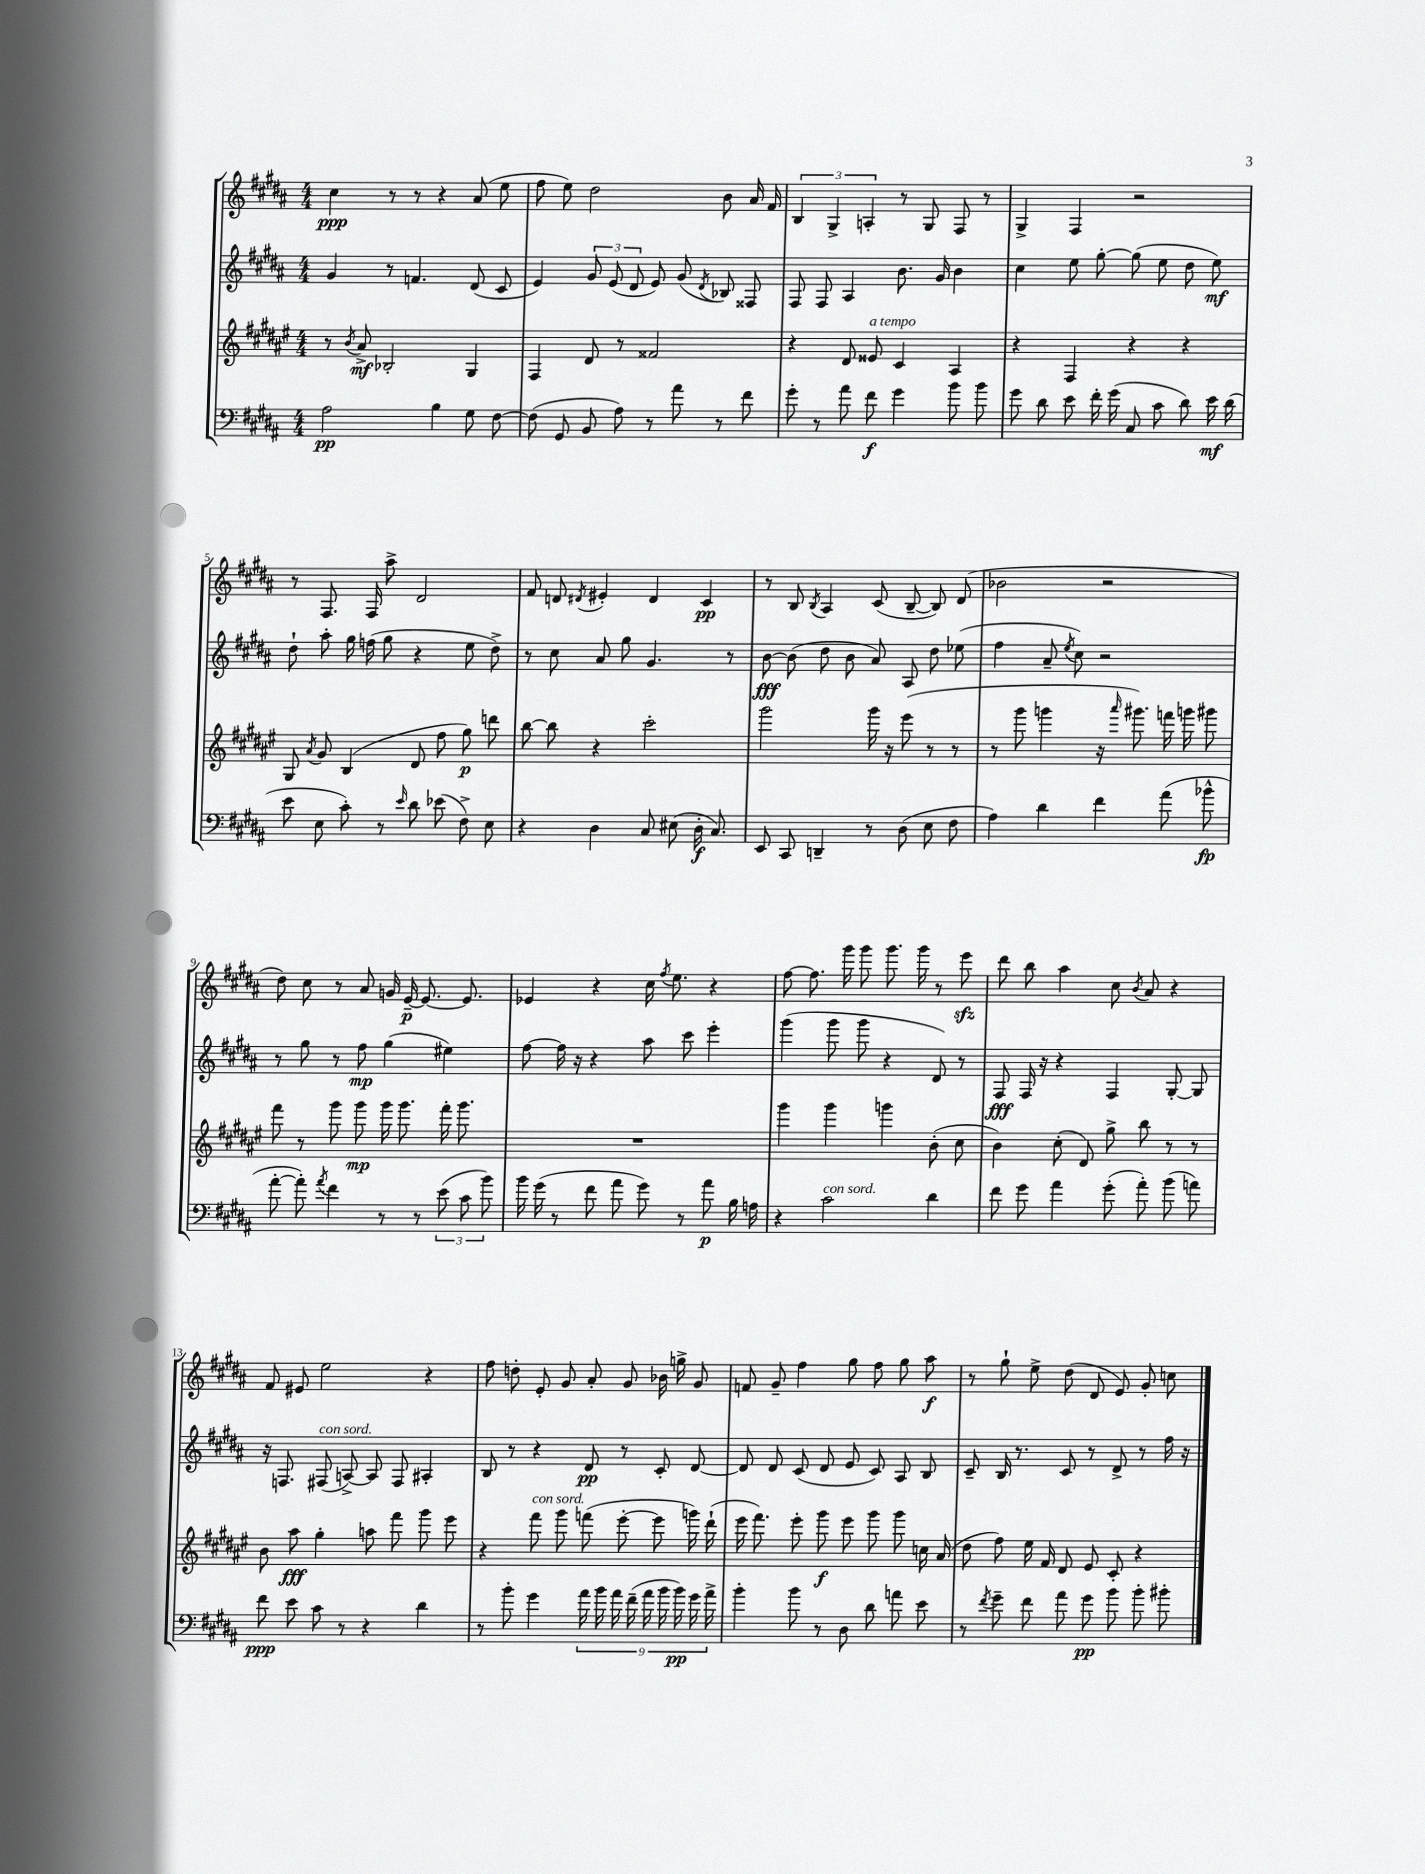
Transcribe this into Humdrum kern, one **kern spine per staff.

**kern	**kern	**kern	**kern
*staff4	*staff3	*staff2	*staff1
*clefF4	*clefG2	*clefG2	*clefG2
*k[f#c#g#d#a#]	*k[f#c#g#d#a#e#]	*k[f#c#g#d#a#]	*k[f#c#g#d#a#]
*M4/4	*M4/4	*M4/4	*M4/4
2A#	8r	4g#	4cc#
.	8qb	.	.
.	8a#^	.	.
.	2B-'	8r	8r
.	.	4.f	8r
4B	.	.	4r
8G#	4G#	(8d#	(8a#
[8F#	.	8c#	8ee
=	=	=	=
(8F#]	4F#	4e)	8ff#
8GG#	.	.	8ee)
8BB	8d#	12g#	2dd#
.	.	(12e	.
8A#)	8r	.	.
.	.	12d#	.
8r	2f##	8e)	.
8a#	.	(8g#	.
.	.	8qd#	.
8r	.	8B-)	8b
8f#	.	8F##	16a#
.	.	.	16f#
=	=	=	=
8g#'	4r	8F#	6B
8r	.	8F#	.
.	.	.	6G#^
8a#	8d#	4A#	.
.	.	.	6A'
8f#	8e##	.	.
4g#	4c#	8.b	8r
.	.	.	8G#
.	.	16g#	.
8b	4A#	4b	8F#
8b	.	.	8r
=	=	=	=
8g#	4r	4cc#	4G#^
8d#	.	.	.
8e	4F#	8ee	4F#
16f#'	.	[8gg#'	.
(16g#	.	.	.
8C#	4r	(8gg#]	2r
8c#	.	8ee	.
8d#)	4r	8dd#	.
16e	.	8ee)	.
(16d#	.	.	.
=	=	=	=
8e	8G#	8dd#`	8r
.	8qa#	.	.
8E	8g#	8aa#'	8.F#
8c#')	(4B	16gg#	.
.	.	(16ff	16F#
8r	.	8gg#	8aa#^
16qqe	.	.	.
8d#	8d#	4r	2d#
(8e-	8ff#	.	.
8F#^)	8gg#)	8ee	.
8E	8ddd	8dd#^)	.
=	=	=	=
4r	[8bb	8r	8f#
.	8bb]	8cc#	8d
.	.	.	8qd#
4D#	4r	8a#	4e#'
.	.	8gg#	.
8C#	2ccc#'	4.g#	4d#
(8E#	.	.	.
16D#'	.	.	4c#
8.C#)	.	.	.
.	.	8r	.
=	=	=	=
8EE	2ggg#	[8b	8r
8CC#	.	(8b]	8B
.	.	.	8qB
4DD~	.	8dd#	4A#
.	.	8b	.
8r	16ggg#	8a#)	(8c#
.	16r	.	.
(8D#	(8eee#	8A#	[8B~
8E	8r	8dd#	8B])
8F#	8r	(8ee-	(8d#
=	=	=	=
4A#)	8r	4ff#	2b-
.	8ggg#	.	.
4d#	4ggg	8a#~	.
.	.	8qee	.
.	.	8cc#)	.
4f#	16r	2r	2r
.	16qqaaa#	.	.
.	8.ggg#)	.	.
(8a#	16fff	.	.
.	16ggg	.	.
8b-^^	8ggg#	.	.
=	=	=	=
[8a#'	8fff#	8r	8dd#)
8a#'])	8r	8gg#	8cc#
8qa#	.	.	.
4f#	8ggg#	8r	8r
.	8ggg#	8ff#	8a#
8r	16ggg#	(4gg#	16g
.	8.ggg#	.	[16e~
8r	.	.	8.e_
(12e	16fff#'	4ee#)	.
.	8.ggg#	.	8.e]
12c#	.	.	.
12b)	.	.	.
=	=	=	=
16b	1r	[8ff#	4e-
(16g#	.	.	.
8r	.	16ff#]	.
.	.	16r	.
8f#	.	4r	4r
8a#	.	.	.
8g#)	.	8aa#	16cc#
.	.	.	8qff#
.	.	.	8.ee
8r	.	8ccc#	.
8a#	.	4eee'	4r
16B	.	.	.
16A	.	.	.
=	=	=	=
4r	4ggg#	(4ggg#	[8ff#
.	.	.	8.ff#]
2c#	4ggg#	8ggg#	.
.	.	.	16ggg#
.	.	8ggg#	8ggg#
.	4ggg	4r	8.ggg#
.	.	.	16ggg#
4d#	(8b'	8d#)	8r
.	8cc#	8r	8eee
=	=	=	=
8f#	4b)	8F#	8ddd#
8g#	.	16F#	8bb
.	.	16r	.
4a#	(8cc#'	4r	4aa#
.	8d#)	.	.
(8g#'	8gg#^	4F#	8cc#
.	.	.	8qb
8a#')	8bb	.	8a#
(8b	8r	[8G#'	4r
8a)	8r	8G#]	.
=	=	=	=
8f#	8b	16r	8f#
.	.	8.F	.
8e	8aa#	.	8e#
8c#	4gg#'	(8F#	2ee
8r	.	[8A^)	.
4r	8aa	8A]	.
.	8fff#	8F#	.
4d#	8ggg#	4A#'	4r
.	8eee#	.	.
=	=	=	=
8r	4r	8B	8ff#
8b'	.	8r	8dd'
4g#	8fff#	4r	8e'
.	8ggg#	.	8g#
18a#	(8fff	8d#	8a#'
18b	.	.	.
18a#	.	.	.
.	[8eee#'	8r	8g#
(18f#~	.	.	.
18a#	.	.	.
.	8eee#]	8c#'	16b-
18b	.	.	.
.	.	.	16gg^
18b)	.	.	.
.	16ggg)	[8d#	8g#
18g#	.	.	.
.	(16ddd#`	.	.
18a#^	.	.	.
=	=	=	=
4b'	16eee#	8d#]	8f
.	8.fff#)	.	.
.	.	8d#	8g#~
8b	8eee#'	(8c#	4ff#
8r	8ggg#	8d#	.
8D#	8eee#	8e	8gg#
8d#	8ggg#	8c#)	8ff#
8a	8ggg#	8A#	8gg#
8e	16cc	8B	8aa#
.	(16a#	.	.
=	=	=	=
8r	8dd#	8c#~	8r
8qf#	.	.	.
8g#~	8ff#)	16B	8gg#`
.	.	8.r	.
8f#	16ee#	.	8ee^
.	16f#	.	.
8a#	8d#	8c#	(8dd#
8g#	8e#	8r	8d#
8b	8c#'	8d#^	8e)
8b'	4r	8r	8g#'
8b#'	.	16ff#	8cc
.	.	16r	.
==	==	==	==
*-	*-	*-	*-
